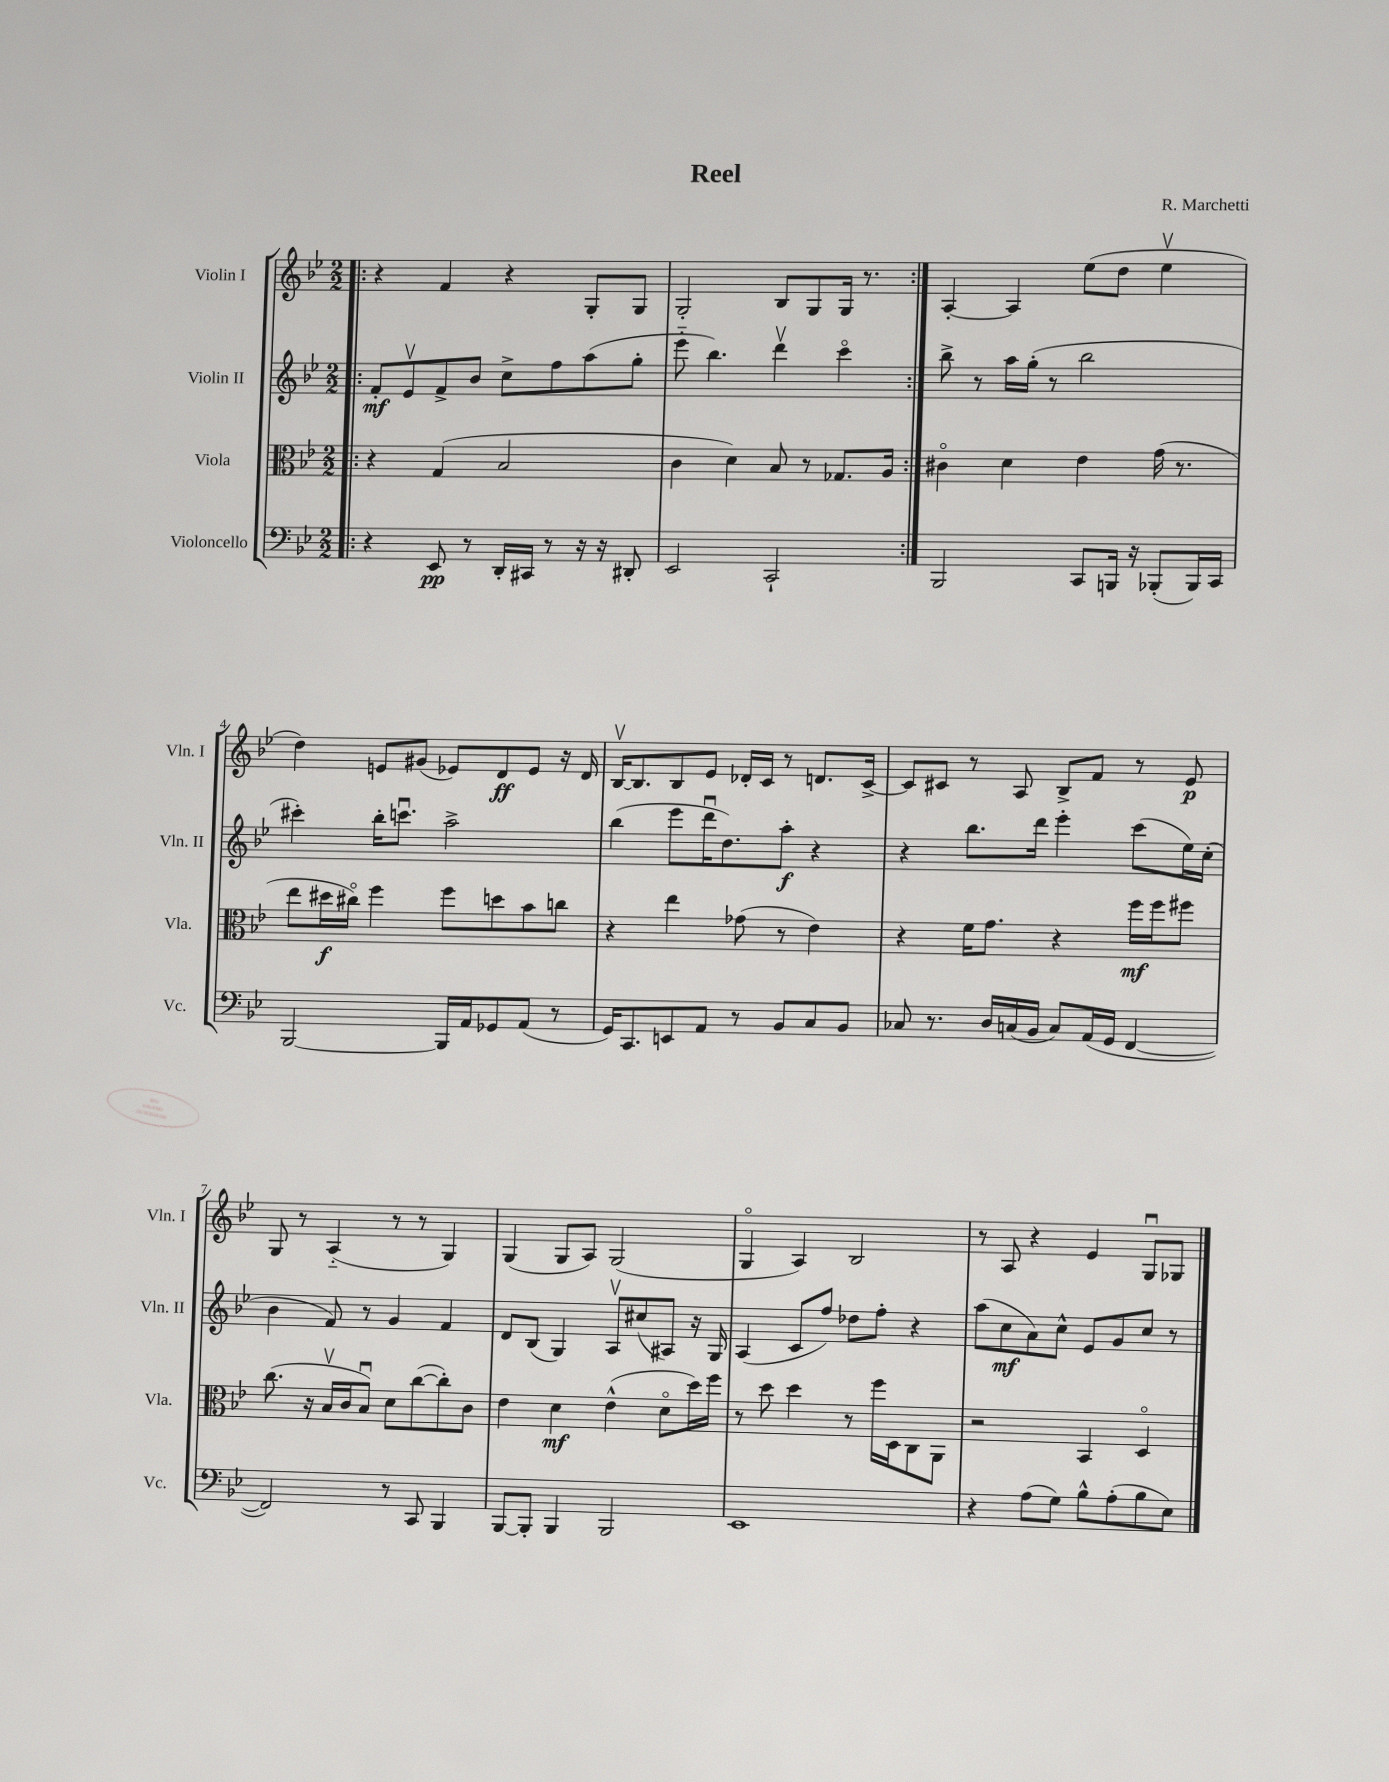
\header { title = "Reel" composer = "R. Marchetti" }
<<
\new StaffGroup <<
\new Staff = "s0" \with { instrumentName = "Violin I" shortInstrumentName = "Vln. I" } {
    \clef treble \key bes \major \numericTimeSignature \time 2/2
    \repeat volta 2 { \bar ".|:" r4 f'4 r4 g8-. g8 |
    g2-. bes8 g8 g16 r8. | }
    a4~-. a4 ees''8( d''8 ees''4\upbow |
    d''4) e'8 gis'8( ees'8) d'8\ff ees'8 r16 d'16 |
    bes16~\upbow bes8. bes8 ees'8 des'16-. c'16 r8 d'8. c'16~-> |
    c'8 cis'8 r8 a8 bes8-> f'8 r8 ees'8\p |
    g8 r8 a4-_( r8 r8 g4) |
    g4( g8 a8) g2( |
    g4\flageolet a4) bes2 |
    r8 a8 r4 ees'4 g8\downbow ges8 \bar "|." |
}
\new Staff = "s1" \with { instrumentName = "Violin II" shortInstrumentName = "Vln. II" } {
    \clef treble \key bes \major \numericTimeSignature \time 2/2
    \repeat volta 2 { \bar ".|:" f'8-.\mf ees'8\upbow f'8-> bes'8 c''8-> f''8 a''8( g''8-. |
    ees'''8-_ bes''4.) d'''4\upbow c'''4\flageolet | }
    bes''8-> r8 a''16 g''16-.( r8 bes''2 |
    cis'''4-.) bes''16-. c'''8.\downbow a''2-> |
    bes''4( ees'''8 d'''16\downbow d''8.) a''8-.\f r4 |
    r4 bes''8. d'''16 ees'''4-. c'''8( ees''16) c''16-.( |
    bes'4 f'8) r8 g'4 f'4 |
    d'8 bes8( g4) a8\upbow cis''8( ais8) r16 g16 |
    a4( c'8 f''8) des''8 f''8-. r4 |
    a''8( c''8\mf a'8) c''8-^ ees'8 g'8 c''8 r8 \bar "|." |
}
\new Staff = "s2" \with { instrumentName = "Viola" shortInstrumentName = "Vla." } {
    \clef alto \key bes \major \numericTimeSignature \time 2/2
    \repeat volta 2 { \bar ".|:" r4 g4( bes2 |
    c'4 d'4) bes8 r8 ges8. a16 | }
    cis'4\flageolet d'4 ees'4 g'16( r8. |
    ees''8 dis''16\f cis''16\flageolet) f''4 f''8 d''8 bes'8 c''8 |
    r4 ees''4 ges'8( r8 ees'4) |
    r4 f'16 g'8. r4 f''16\mf f''16 fis''8 |
    c''8.( r16 bes16\upbow c'16 bes8\downbow) d'8 c''8~( c''8-.) c'8 |
    ees'4 d'4\mf ees'4-^( d'8\flageolet d''16) f''16 |
    r8 d''8 d''4 r8 f''16 d16 c8 a,8 |
    r2 bes,4 d4\flageolet \bar "|." |
}
\new Staff = "s3" \with { instrumentName = "Violoncello" shortInstrumentName = "Vc." } {
    \clef bass \key bes \major \numericTimeSignature \time 2/2
    \repeat volta 2 { \bar ".|:" r4 ees,8\pp r8 d,16-. cis,16 r8 r16 r16 dis,8-. |
    ees,2 c,2-! | }
    bes,,2 c,8 b,,16 r16 bes,,8-.( bes,,16) c,16 |
    bes,,2~ bes,,16 a,16 ges,8 a,8( r8 |
    g,16) c,8. e,8 a,8 r8 bes,8 c8 bes,8 |
    ces8 r8. d16 c16( bes,16 c8) a,16( g,16 f,4~ |
    f,2) r8 c,8 bes,,4 |
    bes,,8~ bes,,8-. bes,,4 bes,,2 |
    ees,1 |
    r4 a8( g8) bes8-^ a8-.( bes8 ees8) \bar "|." |
}
>>
>>
